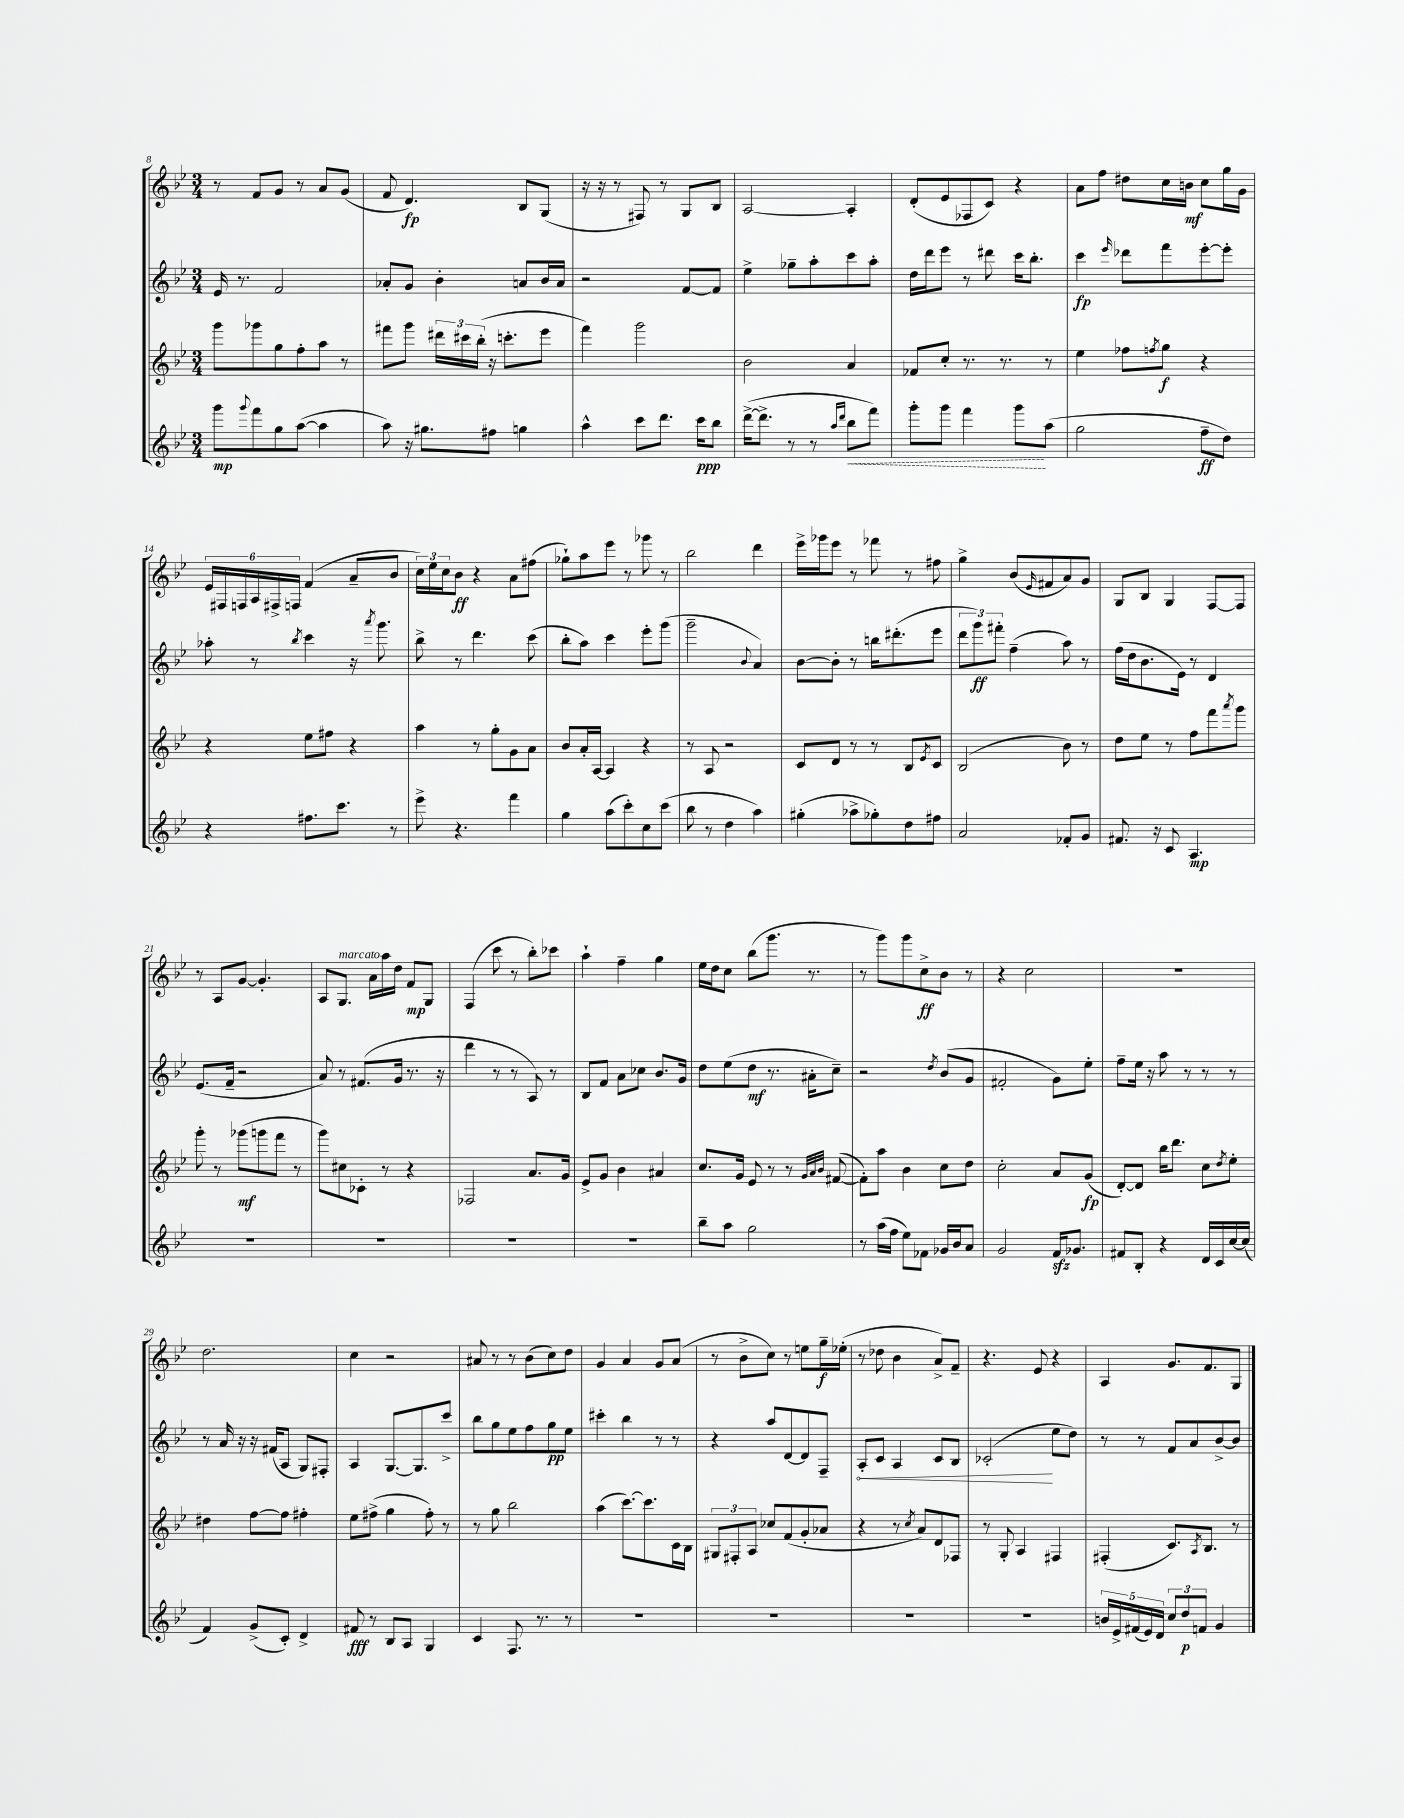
<<
\new StaffGroup <<
\new Staff = "s0" {
    \clef treble \key bes \major \numericTimeSignature \time 3/4
    r8 f'8 g'8 r8 a'8 g'8( |
    f'8 d'4.\fp) bes8 g8( |
    r16 r16 r8 fis8) r8 g8 bes8 |
    a2~ a4-. |
    d'8-.( ees'8 fes8 c'8) r4 |
    a'8 f''8 dis''8 c''16 b'16\mf c''8 g''16 g'16 |
    \tuplet 6/4 { ees'16 fis16 f16 a16 fis16-> f16 } f'4( a'8-- bes'8 |
    \tuplet 3/2 { c''16) ees''16 c''16 } bes'8\ff r4 a'8 fis''8( |
    ges''8-!) a''8 ees'''8 r8 ges'''8 r8 |
    bes''2 d'''4 |
    ees'''16-> ges'''16 ees'''8 r8 fes'''8 r8 fis''8 |
    g''4-> bes'8( \grace { ees'16 } fis'8 a'8) g'8 |
    g8 bes8 g4 f8~ f8 |
    r8 a8 g'8~ g'4.-. |
    a8 g8.^\markup { \italic "marcato" } a'16 a''16 d''16 f'8\mp g8 |
    f4( c'''8 r8 bes''8-.) ces'''8 |
    a''4-! f''4-- g''4 |
    ees''16 d''16 c''8 bes''8( g'''8. r8. |
    r8 g'''8) g'''8 c''8->\ff bes'8 r8 |
    r4 c''2 |
    R2. |
    d''2. |
    c''4 r2 |
    ais'8 r8 r8 bes'8( c''8) d''8 |
    g'4 a'4 g'8 a'8( |
    r8 bes'8-> c''8) r8 e''8 g''16--\f ees''16-.( |
    r8 des''8 bes'4 a'8->) f'8-- |
    r4. ees'8 r4 |
    a4 g'8. f'8. g8 \bar "|." |
}
\new Staff = "s1" {
    \clef treble \key bes \major \numericTimeSignature \time 3/4
    ees'16 r8. f'2 |
    aes'8-. g'8 bes'4-. a'8 bes'16 a'16 |
    r2 f'8~ f'8 |
    ees''4-> ges''8-- a''8-. c'''8 a''8-. |
    d''16 d'''16 ees'''8 r8 dis'''8 c'''16 bes''8.-. |
    c'''4\fp \grace { ees'''16 } des'''8 f'''8 ees'''8~-. ees'''8-. |
    aes''8-. r8 \acciaccatura { bes''8 } c'''4 r16 \acciaccatura { a'''8 } g'''8. |
    bes''8-> r8 d'''4. c'''8( |
    bes''8-. a''8) c'''4 ees'''8-. g'''8( |
    g'''2-- \appoggiatura { bes'8 } a'4) |
    bes'8~ bes'8-. r8 b''16 dis'''8.-.( ees'''8 |
    \tuplet 3/2 { d'''8 g'''8\ff) fis'''8-. } f''4--( a''8) r8 |
    f''16( d''16 bes'8. ees'16) r8 d'4 |
    ees'8.( f'16-- r2 |
    a'8) r8 fis'8.( g'16 r8. r16 |
    d'''4 r8 r8 a8) r8 |
    bes8 f'8 a'8 ces''8 bes'8. g'16 |
    d''8 ees''8( d''8\mf r8. ais'16-. c''8--) |
    r2 \acciaccatura { d''8 } bes'8( g'8 |
    fis'2-. g'8) ees''8-. |
    f''8-- ees''16 r16 a''8 r8 r8 r8 |
    r8 a'16 r16 r16 fis'16( a8 g8) fis8-. |
    a4 g8.~ g8. c'''8-> |
    bes''8 g''8 ees''8 f''8 g''8\pp ees''8 |
    cis'''4-. bes''4 r8 r8 |
    r4 a''8 d'8~ d'8 f8-- |
    \once \override Hairpin.circled-tip = ##t a8-.\< c'8 a4 c'8 bes8 |
    ces'2-.\!( ees''8 d''8) |
    r8 r8 f'8 a'8 bes'8~-> bes'8 \bar "|." |
}
\new Staff = "s2" {
    \clef treble \key bes \major \numericTimeSignature \time 3/4
    g'''8 ges'''8 g''8 f''8-. a''8 r8 |
    fis'''8 g'''8 \tuplet 3/2 { dis'''16 cis'''16 bes''16-.( } r16 c'''8.-. ees'''8 |
    f'''4) g'''2 |
    bes'2 a'4 |
    fes'8 c''8-. r8. r8. r8 |
    ees''4 fes''8 \acciaccatura { f''8 } g''8\f r4 |
    r4 ees''8 fis''8 r4 |
    a''4 r8 g''8-. g'8 a'8 |
    bes'8 a'16-. a16~ a4 r4 |
    r8 a8 r2 |
    c'8 d'8 r8 r8 bes8 \acciaccatura { ees'8 } c'8 |
    bes2( bes'8) r8 |
    d''8 ees''8 r8 f''8 f'''8 \acciaccatura { a'''8 } g'''8 |
    g'''8-. r8 ges'''8\mf( g'''8 f'''8 r8 |
    g'''8) cis''8 ces'8-. r8 r4 |
    fes2 a'8. g'16 |
    ees'8-> g'8 bes'4 ais'4 |
    c''8. g'16 ees'8 r8 r8 \grace { g'32 a'32 bes'32 } fis'8~( |
    fis'8-.) a''8 bes'4 c''8 d''8 |
    c''2-. a'8 g'8\fp( |
    d'8~-.) d'8 bes''16 d'''8. c''8 \acciaccatura { d''8 } ees''8-. |
    dis''4 f''8~ f''8 fis''4-. |
    ees''8 fis''8->( g''4 fis''8-.) r8 |
    r8 g''8 bes''2 |
    a''4( c'''8.~) c'''8. c'16 bes16 |
    \tuplet 3/2 { gis8 fis8-. a8 } ces''8 f'8( g'8-. aes'8 |
    r4 r8 \acciaccatura { c''8 } a'8) d'8 fes8 |
    r8 g8-. a4 fis4 |
    fis4-.( c'8.) \acciaccatura { a8 } bes8. r8 \bar "|." |
}
\new Staff = "s3" {
    \clef treble \key bes \major \numericTimeSignature \time 3/4
    g'''8\mp \appoggiatura { g'''8 } f'''8 g''8 a''8~( a''4 |
    a''8) r16 gis''8. fis''8 g''4 |
    a''4-^ c'''8 d'''8. c'''16\ppp bes''8 |
    d'''16~->( d'''8.-> r8 r8 \grace { a''16 d'''16 } \once \override Hairpin.style = #'dashed-line bes''8\< f'''8) |
    g'''8-. g'''8 f'''4 g'''8\! a''8( |
    g''2 f''8--\ff d''8) |
    r4 fis''8. c'''8. r8 |
    ees'''8-> r4. f'''4 |
    g''4 a''8( c'''8-.) c''8 c'''8( |
    bes''8 r8 d''4 a''4) |
    gis''4-.( aes''8-> ges''8-.) d''8 fis''8 |
    a'2 fes'8-. g'8 |
    fis'8. r16 c'8 a4.\mp |
    R2. |
    R2. |
    R2. |
    R2. |
    bes''8-- a''8 g''2 |
    r8 a''16( f''16 ees''8) fes'8 ges'16 bes'16 a'8 |
    g'2 f'16\sfz ges'8. |
    fis'8 bes8-. r4 d'16 c'16 c''16~ c''16( |
    f'4) g'8->( c'8-.) d'4-> |
    fis'8\fff r8 bes8 a8 g4 |
    c'4 f8. r8. r8 |
    R2. |
    R2. |
    R2. |
    R2. |
    \tuplet 5/4 { b'16 ees'16-> fis'16( ees'16) d'16 } \tuplet 3/2 { c''8 d''8\p f'8 } g'4 \bar "|." |
}
>>
>>
\layout { \context { \Score currentBarNumber = #8 } }
